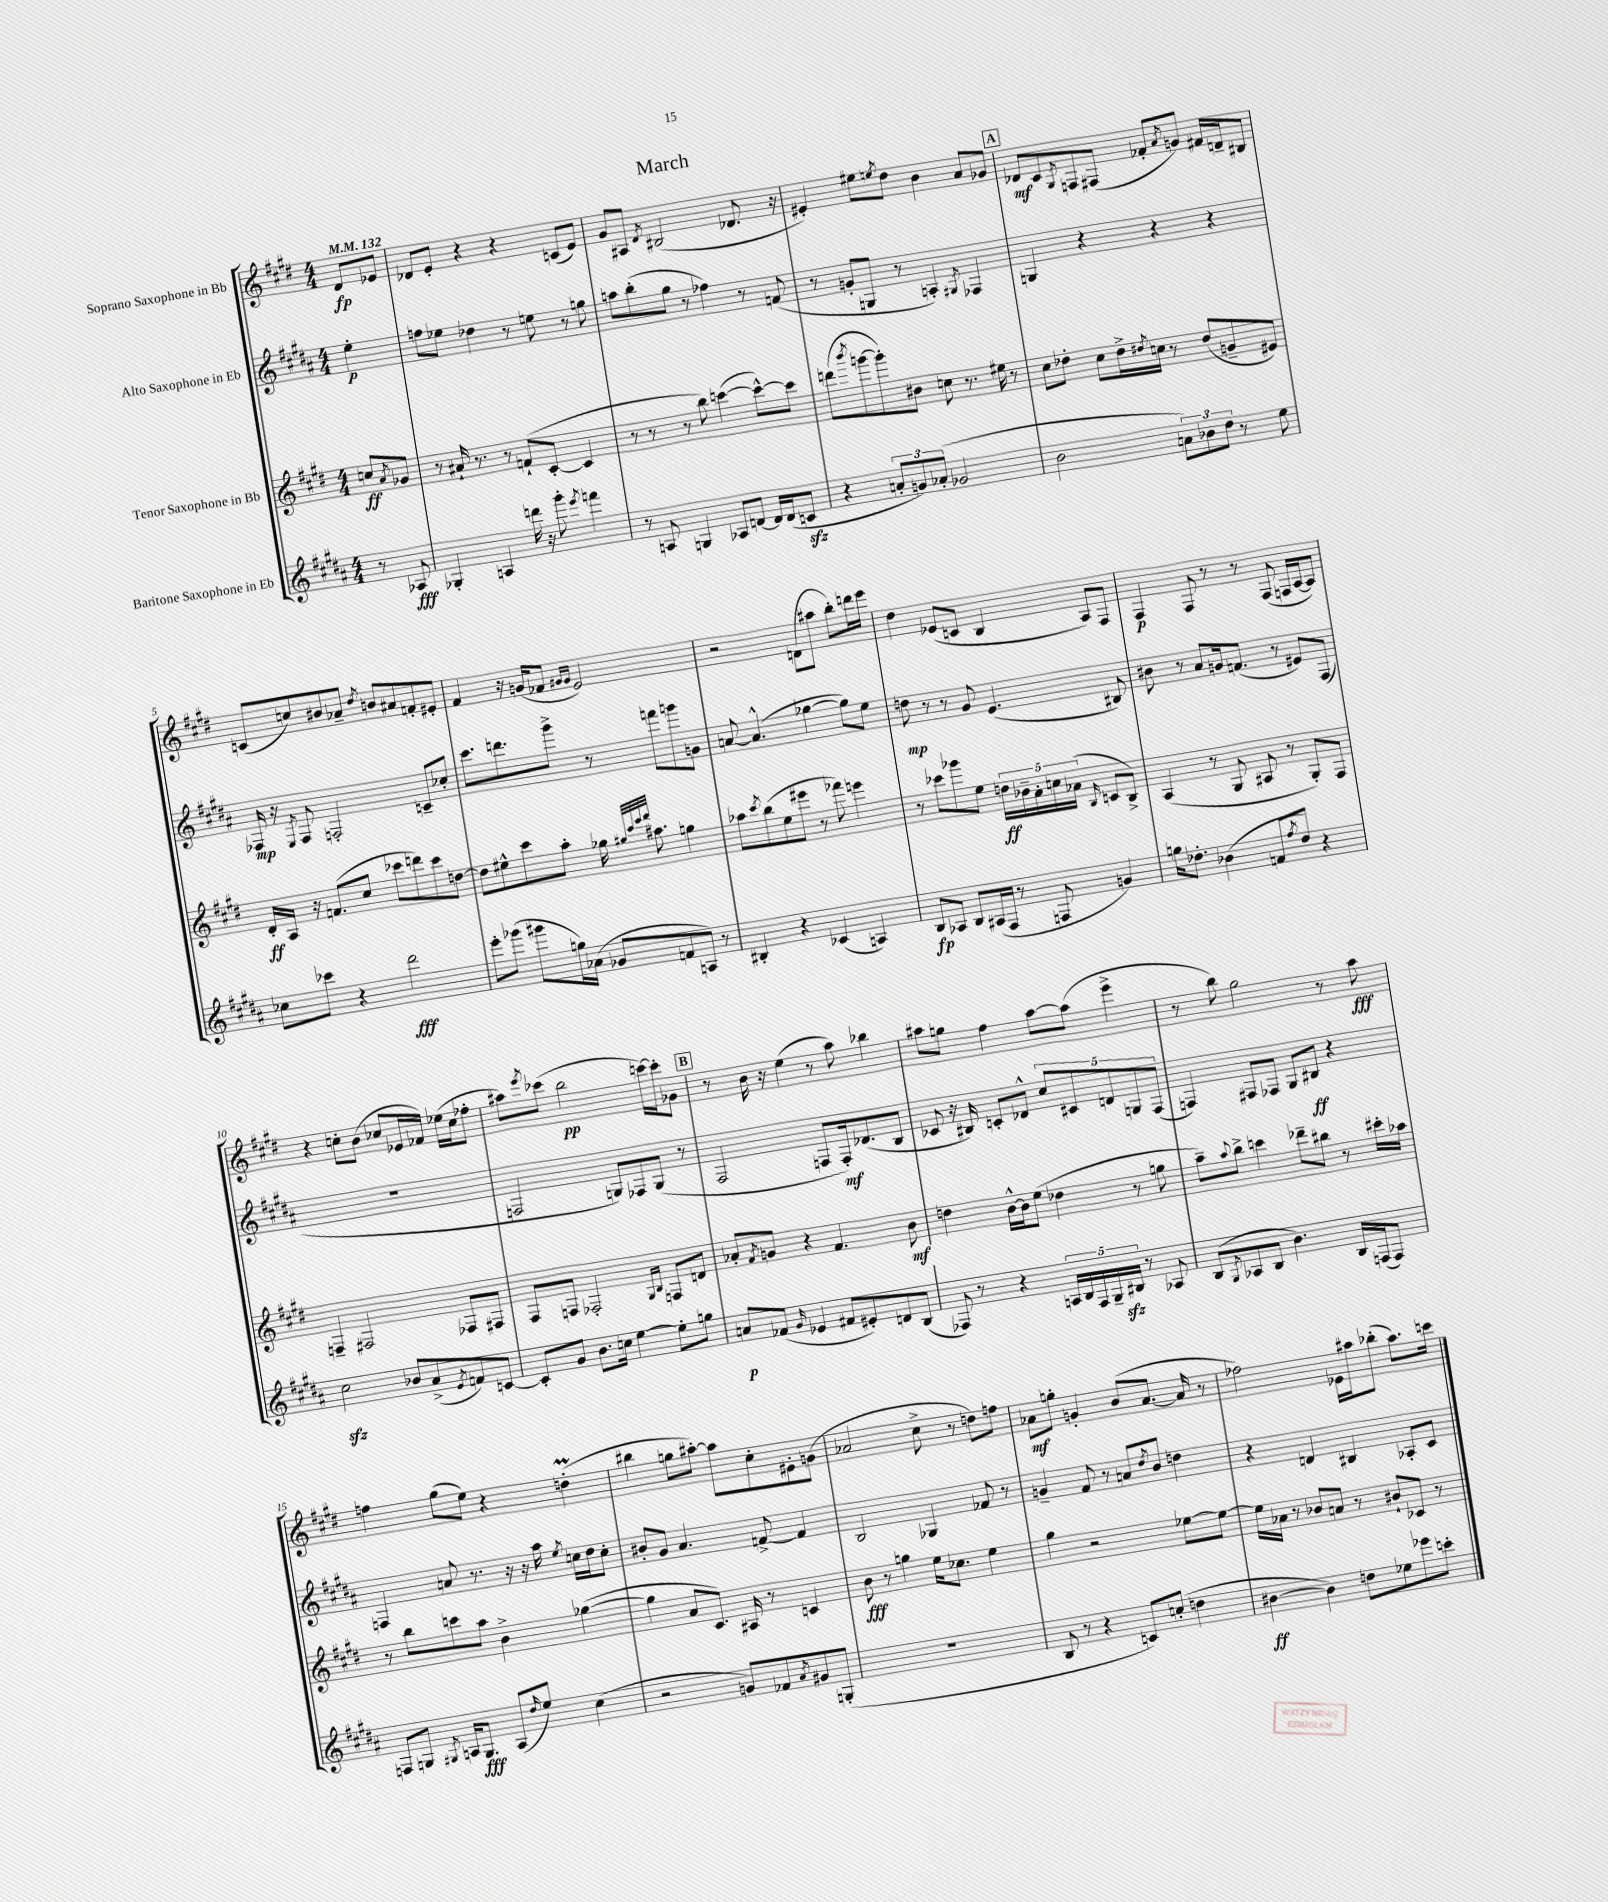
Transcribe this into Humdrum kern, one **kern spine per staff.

**kern	**kern	**kern	**kern
*staff4	*staff3	*staff2	*staff1
*clefG2	*clefG2	*clefG2	*clefG2
*k[f#c#g#d#a#]	*k[f#c#g#d#]	*k[f#c#g#d#a#]	*k[f#c#g#d#]
*M4/4	*M4/4	*M4/4	*M4/4
*MM132	*MM132	*MM132	*MM132
8r	8cc/L	4ee'\	8d#/L
.	8qa/	.	.
8A-/	8g-/J	.	8e-/J
=	=	=	=
4G-'/	8r	8ff\L	8d-/L
.	16a#`/	8ee-\J	8e'/J
.	8.r	.	.
4A/	.	4dd-\	4r
.	8r	.	.
16ddd\	(8f`/L	8r	4r
16r	.	.	.
8ggg#'\	[8c#'/J	8ee\	.
8qeee/	.	.	.
4fff\	4c#/]	8r	(8c/L
.	.	8gg\	8e/J)
=	=	=	=
8r	8r	8aa\L	8g#/L
8A/	8r	(8bb'\	8A#/J
.	.	.	8qd#/
4G/	8r	8gg#\J	(2B#/
.	8bb\)	8r	.
8A-/L	([4ccc\	4ff-\)	.
[8d/J	.	.	.
16d/]LL	8ccc^^\_L)	8r	8.d-/
(16d/J	.	.	.
8c/J	8ccc\]J	(8f/	.
.	.	.	16r
=	=	=	=
4r	(8ddd\L	8r	4e#'/)
.	8qbbb/	.	.
.	[8ggg\	8g'/L	.
12a'/L	8ggg'\])	8G/J	8ee#\L
12g/)	.	.	.
.	.	.	8qee/
.	8b#\J	8r	8dd#\J
(12a-'/J	.	.	.
2g-/	8cc\	4A'/)	4b\
.	8.r	.	.
.	.	8qG#/	.
.	.	4F-/	8a/L
.	16ee#\	.	.
.	8r	.	8g-/J
=	=	=	=
2b\	8cc#\L	4G/	8d-/L
.	8dd-'\J	.	8c#/
.	.	.	8qG#/
.	8cc#\L	4r	8F/
.	16dd-^\L	.	(8F#/J
.	8qdd#/	.	.
.	16cc\JJ	.	.
12a\L)	8r	4r	8f-'/L
12b-\	.	.	.
.	.	.	8qa/
.	(8dd#/L	.	8g/J)
12dd#\J	.	.	.
8r	8g~/	4r	16f#/LL
.	.	.	16d~/J
8ee\	8e#/J)	.	8B#/J
=	=	=	=
8cc-\L	16d#'/LL	16F-/	(8c/L
.	16A/JJ	16r	.
.	.	8qE/	.
8ccc-\J	16r	8F-/	8cc/)
.	(8.f/L	.	.
4r	.	2F'/	8b#/
.	8cc#/J	.	8a-~/J
.	.	.	8qdd#/
2ddd#\	8ccc-\L	.	8b/L
.	8ddd\)	.	8a#/
.	8ccc-\	8c~/L	8f'/
.	[8dd\J	8cc-'/J	8e#'/J
=	=	=	=
8eee'\L	8dd\]L	8.ccc#\L	4f#/
(8ggg-\J	8ee#^^\	.	.
.	.	8.ddd\	.
8ggg#\L	8ccc#\	.	16r
.	.	.	(16g/LK
16gg\L)	8aa'\J	8ggg#^\J	8f-/J
(16a-\JJ	.	.	.
.	.	.	16qqg#/LL
.	.	.	16qqg#/JJ
8g-/L	16gg-\	8r	2e/)
.	32qqgg#/LLL	.	.
.	32qqccc#/	.	.
.	32qqeee/	.	.
.	32qqfff#/JJJ	.	.
.	8.aa#\	.	.
8f/	.	8fff\L	.
8A/J)	4gg\	8ggg\	.
8r	.	8g\J	.
=	=	=	=
4B#'/	8aa-\L	[8a/	2r
.	8qccc#/	.	.
.	(8bb\	(4.a^^/]	.
4r	8ee\	.	.
.	8eee#\J	.	.
(4c-/	8r	[4gg-\	(8d\L
.	8fff-\)	.	8aa#\J
4A/)	4eee\	8gg-\]L)	8bb'\L)
.	.	8ee\J	16ddd\L
.	.	.	16eee\JJ
=	=	=	=
8B/L	8r	8dd\	4dd#\
8A-/J	8ccc-\L	8r	.
8B/L	8ggg-\	8r	(8e-/L
(16A#/L	8ee\J	8g#/	8c/J
16F#/JJ	.	.	.
8r	20dd\LL	(4.e/	4B/
.	20b-~\	.	.
.	20a'\	.	.
8F/	.	.	.
.	20cc\	.	.
.	(20a-\JJ	.	.
.	16qqB/	.	.
4g/)	8c/L	.	8A/L)
.	8B^/J)	8B#/)	8F#/J
=	=	=	=
16gg\LK	(4A/	8b#\	4F#/
8.dd-'\J	.	.	.
.	.	8r	.
(4b-\	8r	8a#/L	8F#/
.	8G#/	16g/k	8r
.	.	(8.f/J	.
8f/L	8A#/	.	8r
8qff#/	.	.	.
8dd-/J)	8r	8r	(8F#/
4r	8G#'/L)	8e#/L)	16F/LL
.	.	.	[16A/J
.	8F#/J	(8F#/J	8A/]J)
=	=	=	=
2cc#\	4F~/	1r	4r
.	2F#/	.	8cc'\L
.	.	.	(8b\J
8b-/L	.	.	8cc-/L
(8a#^/	.	.	16e-/L
.	.	.	16f-/JJ)
8qe/	.	.	.
8f/)	8F-/L	.	(16ee-\LL
.	.	.	16cc-\J
[8c/J	8F#/J	.	8ff-'\J
=	=	=	=
8c'/]L	8F#/L	2F/	8aa#\L)
.	.	.	8qeee/
8g#/J	8F/J	.	(8ccc-\J
8.b\L	2F-'/	.	2bb\
16cc\Jk	.	.	.
[4ee\	.	8G/L)	.
.	.	8F-/	.
.	16qqG#/LL	.	.
.	16qqB/JJ	.	.
8ee'\]L	8F/L	(8G/J	[16ccc\LL)
.	.	.	16ccc'\]J
8gg\J	8d/J	8r	8g-\J
=	=	=	=
8a/L	8a-'/L	2F#/	8r
.	8qf#/	.	.
(8f-/J	8g/J	.	16b\
.	.	.	16r
16qqg#/	.	.	.
4e-/	4r	.	(4ee\
8f#/L	4.f#/	8F/L	8r
8e#'/)	.	16F'/k)	8aa\)
.	.	(8.d-/	.
8d/	.	.	4bb-\
(8B/J	8b\	8B/J	.
=	=	=	=
8F-/)	4dd\	8c-/	8aa#\L
8r	.	16r	8gg\J
.	.	16B#/)	.
4r	[16b^^\LL	8c'/L	4ff#\
.	16b\]J	.	.
.	(8ee\J	8d-^^/J	.
20A/LL	4dd-\	10cc#/L	[8aa#\L
20B/	.	.	.
20F-/	.	10c#/	.
.	.	.	(8aa#\]J
20G#~/	.	.	.
20B#/JJ	.	10d/	.
8r	8r	.	4eee^\
.	.	10G/	.
8A-/	8gg\	.	.
.	.	(10F#/J	.
=	=	=	=
(8B/L	8aa~\L)	4F/)	8r
8qG#/	8qqaa/	.	.
8A-/	8bb^\J	.	8bb\)
8B/J	4ccc\	8F#/L	2gg#\
4.b\)	.	8F-/J	.
.	8ddd-~\L	8G#/L	.
.	8bb#\J	8B#/J	.
16B/LL	8r	4r	8r
(16F/J	.	.	.
8F/J)	16ccc#'\LL	.	8aa\
.	16aa-\JJ	.	.
=	=	=	=
8F/L	8r	4F/	4ff\
8G/J	8bb\L	.	.
8qG#/	.	.	.
16A/LK	8ccc\	8a/	(8gg#\L
8.G#/J	.	.	.
.	8aa\J	8.r	8ee\J)
(8A/L	4b^\	.	4r
.	.	16r	.
16qqdd#/	.	.	.
8ee/J)	.	16r	.
.	.	16aa#\	.
.	.	8qee/	.
(4cc#\	([4gg-\	16cc\LL	(4dd'\
.	.	16dd#\J	.
.	.	8cc'\J	.
=	=	=	=
2r	4gg-\]	8b#'/L	4bb#\
.	.	8g#/J	.
.	8a/L	4.a#/	8gg\L
.	8.c#/J)	.	[8aa#'\J)
8g/L)	.	.	8aa#\]L
.	16A#/	.	.
8f-/	8r	[8f^/	8cc#'\
8qa#/	.	.	.
8g#/	4c/	4f/]	8e#'\
(8G'/J	.	.	(8g\J
=	=	=	=
1r	8b\	2B/	2a-/
.	8r	.	.
.	4gg\	.	.
.	16ee\LK	4G-/	8cc#^\
.	8.cc-\J	.	.
.	.	.	8r
.	4ee\	8f-/	8dd\L)
.	.	8r	8ff\J
=	=	=	=
8B/	4gg#\	4g~/	8a-\L
8r	.	.	8gg'\J
4r	2r	8f#/	4g'/
.	.	8r	.
8c/L)	.	8a/L	(8b/L
.	.	8qdd#/	.
(8cc'/J	.	8b/J	[8.a-/J
4dd\	[8ee-\L	4dd\	.
.	.	.	16a-/]
.	8ee-\_J	.	8r
=	=	=	=
[4b#\	16ee-\]LL	4r	2ff-\)
.	16a-\JJ	.	.
.	8r	.	.
4b#\])	8b-/L	4d/	.
.	8a/J	.	.
8dd\L	8r	4B#/	16e-\LL
.	.	.	16aa#\J
8ee-\	8b#`/L	.	(8bb-'\J
8eee-\	8c-/J	8A-'/L	8.aa#\L)
8ccc'\J	8r	8c#/J	.
.	.	.	16ccc\Jk
==	==	==	==
*-	*-	*-	*-
